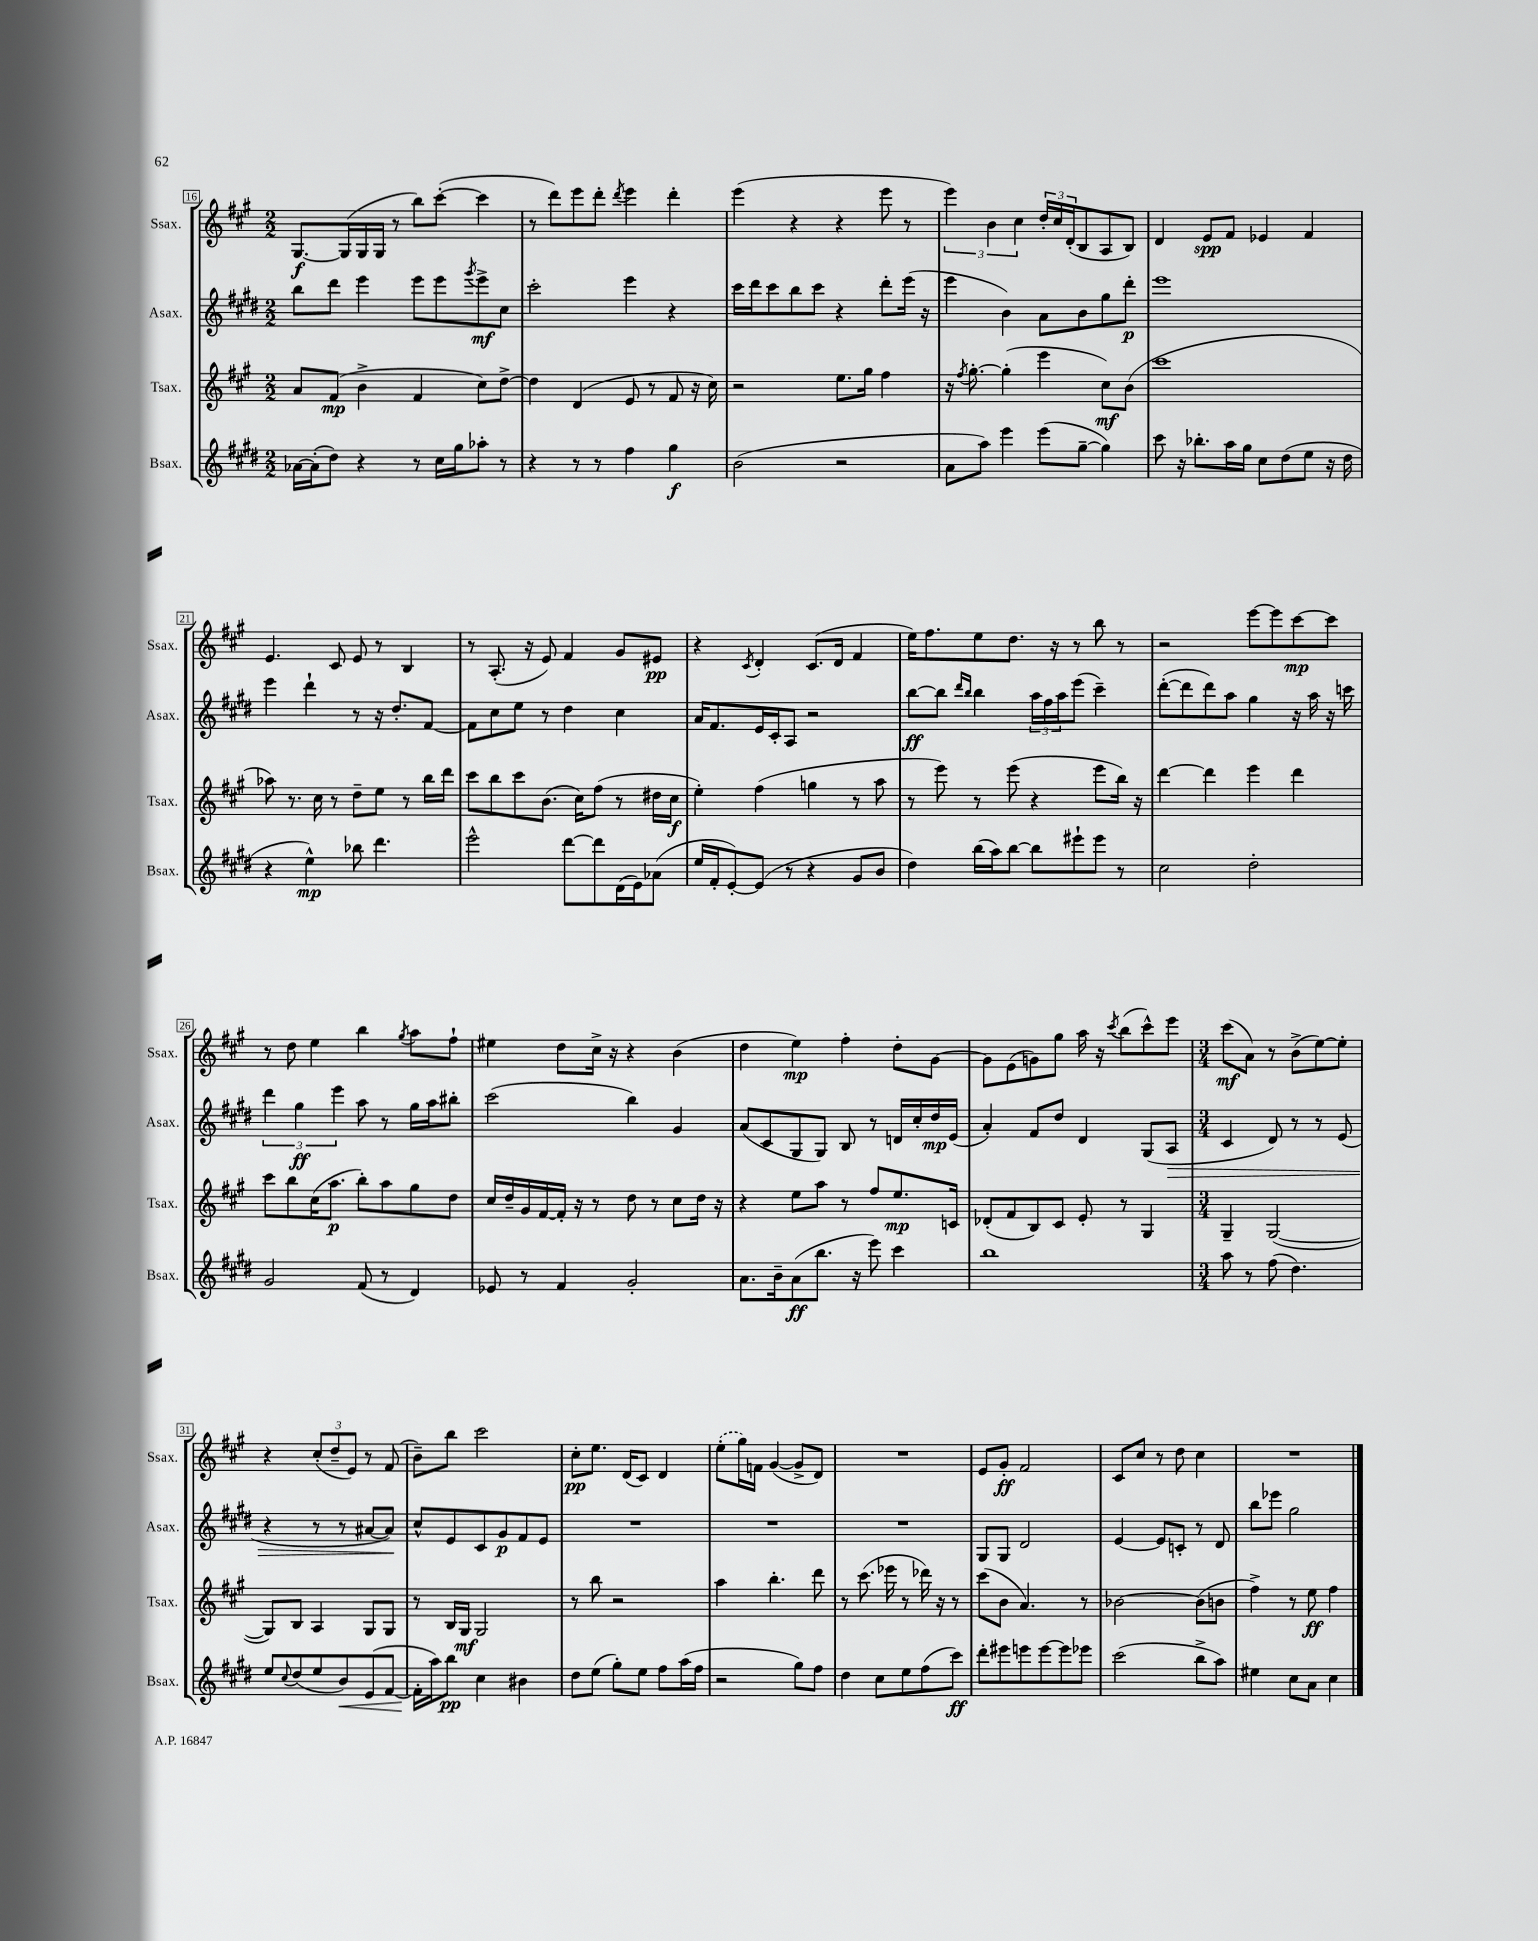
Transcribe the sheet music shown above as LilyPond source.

<<
\new StaffGroup <<
\new Staff = "s0" \with { instrumentName = "Ssax." shortInstrumentName = "Ssax." } {
    \clef treble \key a \major \numericTimeSignature \time 2/2
    gis8.~\f gis16( gis16 gis16 r8 b''8) cis'''8~-.( cis'''4 |
    r8 d'''8) e'''8 d'''8-. \acciaccatura { d'''8 } e'''4 d'''4-. |
    e'''4( r4 r4 e'''8 r8 |
    \tuplet 3/2 { e'''4) b'4 cis''4 } \tuplet 3/2 { d''16-. cis''16 d'16-.( } b8 a8 b8) |
    d'4 e'8\spp fis'8 ees'4 fis'4 |
    e'4. cis'8 e'8 r8 b4 |
    r8 a8.-.( r16 e'8) fis'4 gis'8 eis'8\pp |
    r4 \acciaccatura { cis'8 } d'4-. cis'8.( d'16 fis'4 |
    e''16) fis''8. e''8 d''8. r16 r8 b''8 r8 |
    r2 e'''8~ e'''8 cis'''8~\mp cis'''8 |
    r8 d''8 e''4 b''4 \acciaccatura { gis''8 } a''8 fis''8-! |
    eis''4 d''8 cis''16-> r16 r4 b'4( |
    d''4 e''4\mp) fis''4-. d''8-. gis'8~ |
    gis'8 e'8( g'8) gis''8 a''16 r16 \acciaccatura { cis'''8 } b''8( cis'''8-^) e'''8 |
    \numericTimeSignature \time 3/4 cis'''8\mf( a'8) r8 b'8->( e''8~) e''8-. |
    r4 \tuplet 3/2 { cis''8-.( d''8-- e'8) } r8 fis'8( |
    b'8--) b''8 cis'''2 |
    cis''8-.\pp e''8. d'16( cis'8) d'4 |
    \once \slurDashed e''8-.( gis''16) f'16 gis'4~( gis'8-> d'8) |
    R2. |
    e'8 gis'8-.\ff fis'2 |
    cis'8 cis''8 r8 d''8 cis''4 |
    R2. \bar "|." |
}
\new Staff = "s1" \with { instrumentName = "Asax." shortInstrumentName = "Asax." } {
    \clef treble \key e \major \numericTimeSignature \time 2/2
    b''8 dis'''8 e'''4 e'''8 e'''8 \acciaccatura { gis'''8 } e'''8->\mf cis''8 |
    cis'''2-. e'''4 r4 |
    cis'''16 dis'''16 cis'''8 b''8 cis'''8 r4 dis'''8-. e'''16( r16 |
    e'''4 b'4) a'8 b'8 gis''8 dis'''8-.\p |
    e'''1 |
    e'''4 dis'''4-! r8 r16 dis''8.-. fis'8~ |
    fis'8 cis''8 e''8 r8 dis''4 cis''4 |
    a'16 fis'8. e'16 cis'16-. a8 r2 |
    b''8~\ff b''8 \grace { dis'''16 b''16 } b''4 \tuplet 3/2 { a''16 fis''16 a''16 } e'''8( cis'''4--) |
    dis'''8~-.( dis'''8 dis'''8) a''8 gis''4 r16 a''16 r16 c'''16 |
    \tuplet 3/2 { dis'''4 gis''4\ff e'''4 } a''8 r8 gis''16 a''16 bis''8-. |
    cis'''2( b''4) gis'4 |
    a'8( cis'8 gis8 gis8) b8 r8 d'16 cis''16-. dis''16\mp e'16( |
    a'4-.) fis'8 dis''8 dis'4 gis8( a8\> |
    \numericTimeSignature \time 3/4 cis'4 dis'8) r8 r8 e'8( |
    r4 r8 r8 ais'8~ ais'8\!) |
    cis''8-^ e'8 cis'8 gis'8\p fis'8 e'8 |
    R2. |
    R2. |
    R2. |
    gis8 gis8 dis'2 |
    e'4~ e'8 c'8-. r8 dis'8 |
    b''8 ees'''8 gis''2 \bar "|." |
}
\new Staff = "s2" \with { instrumentName = "Tsax." shortInstrumentName = "Tsax." } {
    \clef treble \key a \major \numericTimeSignature \time 2/2
    a'8 fis'8\mp( b'4-> fis'4 cis''8) d''8~-> |
    d''4 d'4( e'8 r8 fis'8 r16 cis''16) |
    r2 e''8. gis''16 fis''4 |
    r16 \acciaccatura { fis''8 } gis''8.~-. gis''4-.( e'''4 cis''8\mf) b'8( |
    cis'''1 |
    aes''8) r8. cis''16 r8 d''8-- e''8 r8 b''16 d'''16 |
    cis'''8 b''8 cis'''8 b'8.( cis''16) fis''8( r8 dis''16 cis''16\f |
    e''4-.) fis''4( g''4 r8 a''8 |
    r8 e'''8) r8 e'''8( r4 e'''8 b''16) r16 |
    d'''4~ d'''4 e'''4 d'''4 |
    cis'''8 b''8 cis''16( a''8.\p b''8-.) a''8 gis''8 d''8 |
    cis''16 d''16-- gis'16 fis'16~ fis'16-. r16 r8 d''8 r8 cis''8 d''16 r16 |
    r4 e''8 a''8 r8 fis''8 e''8.\mp c'16 |
    des'8-.( fis'8 b8) cis'8 e'8-. r8 gis4 |
    \numericTimeSignature \time 3/4 gis4-- gis2~( |
    gis8) b8 a4 gis8 gis8 |
    r8 b16 gis16\mf gis2 |
    r8 b''8 r2 |
    a''4 b''4.-. d'''8 |
    r8 cis'''8.( ees'''16 r8 des'''16) r16 r8 |
    cis'''8( b'8 a'4.) r8 |
    bes'2~ bes'8( b'8 |
    fis''4->) r8 e''8\ff fis''4 \bar "|." |
}
\new Staff = "s3" \with { instrumentName = "Bsax." shortInstrumentName = "Bsax." } {
    \clef treble \key e \major \numericTimeSignature \time 2/2
    aes'16~ aes'16-.( dis''8) r4 r8 cis''16 gis''16 aes''8-. r8 |
    r4 r8 r8 fis''4 gis''4\f |
    b'2( r2 |
    a'8 a''8) e'''4 e'''8( gis''8~-- gis''4) |
    cis'''8 r16 bes''8.-. a''16 gis''16 cis''8 dis''8( e''8 r16 dis''16 |
    r4 e''4-^\mp) bes''8 dis'''4. |
    e'''2-^ dis'''8~ dis'''8 dis'16( e'16) aes'8( |
    e''16 fis'16-. e'8~-.) e'8( r8 r4 gis'8 b'8 |
    dis''4) b''16( a''16) b''8~ b''8 eis'''8-! eis'''8 r8 |
    cis''2 dis''2-. |
    gis'2 fis'8( r8 dis'4) |
    ees'8 r8 fis'4 gis'2-. |
    a'8. b'16-- a'8\ff( b''8. r16 e'''8) cis'''4 |
    b''1 |
    \numericTimeSignature \time 3/4 a''8 r8 fis''8( dis''4.) |
    e''8 \appoggiatura { cis''8 } dis''8( e''8 b'8\<) e'8( fis'8~ |
    fis'16-.\! a''16) b''8\pp cis''4 bis'4 |
    dis''8 e''8( gis''8-.) e''8 fis''8 a''16( fis''16 |
    r2 gis''8) fis''8 |
    dis''4 cis''8 e''8 fis''8( cis'''8\ff) |
    dis'''8-. eis'''8 e'''8 e'''8~ e'''8 ees'''8 |
    cis'''2( b''8-> a''8) |
    eis''4 cis''8 a'8 cis''4 \bar "|." |
}
>>
>>
\layout { \context { \Score currentBarNumber = #16 \override BarNumber.stencil = #(make-stencil-boxer 0.1 0.3 ly:text-interface::print) } }
